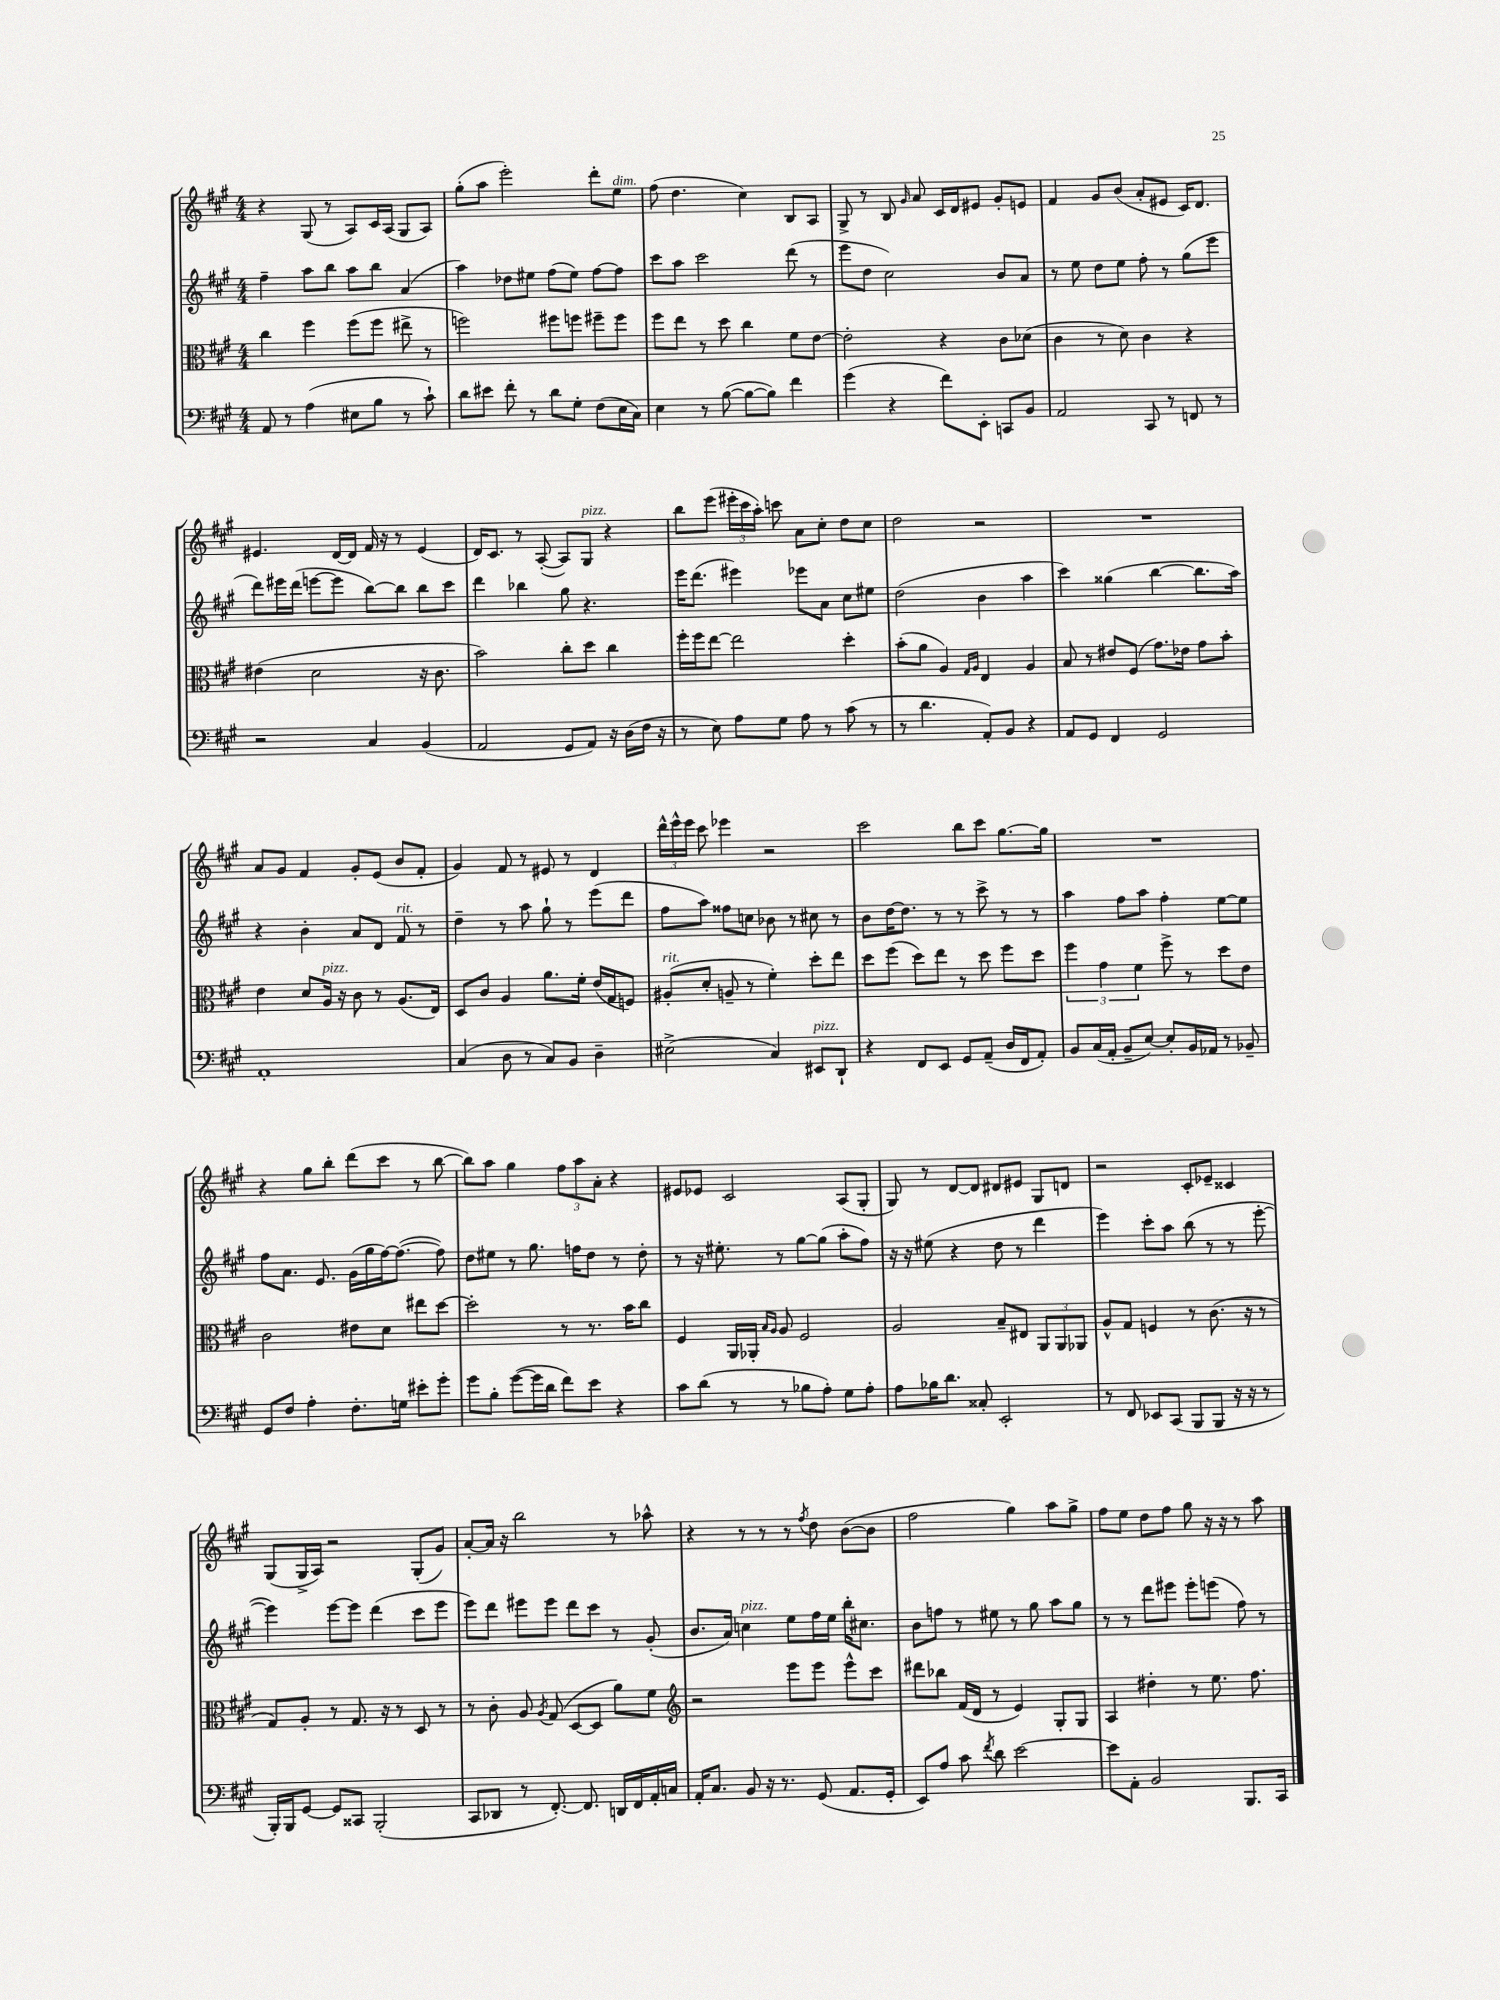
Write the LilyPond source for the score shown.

<<
\new StaffGroup <<
\new Staff = "s0" {
    \clef treble \key a \major \numericTimeSignature \time 4/4
    \autoBeamOff r4 gis8( r8 a8[) cis'16 a16]( gis8[ a8]) |
    gis''8[-.( a''8] e'''2-.) d'''8[-. e''8]^\markup { \italic "dim." } |
    fis''8( d''4. cis''4) b8[ a8] |
    gis8-> r8 b8 \grace { gis'16 } a'8 cis'16[ d'16 eis'8] gis'8[-. e'8] |
    fis'4 gis'8[ b'8]( a'8[-. eis'8] cis'16[) d'8.] |
    eis'4. d'16[~ d'16] fis'16 r16 r8 eis'4( |
    d'16[) cis'8.] r8 a8~-.( a8[) gis8]^\markup { \italic "pizz." } r4 |
    b''8[ e'''8]( \tuplet 3/2 { eis'''16[-. cis'''16 a''16]-.) } c'''8 a'8[ cis''8]-. d''8[ cis''8] |
    d''2 r2 |
    R1 |
    a'8[ gis'8] fis'4 gis'8[-. e'8]( b'8[ fis'8]-. |
    gis'4) fis'8 r8 eis'8 r8 d'4 |
    \tuplet 3/2 { d'''16[-^ e'''16-^ e'''16] } cis'''8 ees'''4 r2 |
    cis'''2 b''8[ cis'''8] gis''8.[~ gis''16] |
    R1 |
    r4 gis''8[ b''8]-. d'''8[( cis'''8] r8 b''8~ |
    b''8[) a''8] gis''4 \tuplet 3/2 { fis''8[ a''8 a'8]-. } r4 |
    eis'8[ ees'8] cis'2 a8[( gis8]-. |
    gis8) r8 d'8[~ d'8] dis'8[ eis'8] gis8[ d'8] |
    r2 cis'8[-. ees'8]-- cisis'4 |
    gis8[( gis16-> a16]) r2 gis8[-.( gis'8]) |
    a'8[~-. a'16] r16 b''2 r8 aes''8-^ |
    r4 r8 r8 r8 \acciaccatura { fis''8 } d''8 b'8[~( b'8] |
    fis''2 gis''4) a''8[ gis''8]-> |
    fis''8[ e''8] d''8[ fis''8] gis''8 r16 r16 r8 a''8 \bar "|." |
}
\new Staff = "s1" {
    \clef treble \key a \major \numericTimeSignature \time 4/4
    \autoBeamOff fis''4-- a''8[ b''8] a''8[ b''8] a'4( |
    a''4) des''8[ eis''8] fis''8[( eis''8]) fis''8[~ fis''8] |
    cis'''8[ a''8] cis'''2 d'''8( r8 |
    e'''8[ d''8] cis''2) b'8[ a'8] |
    r8 e''8 d''8[ e''8] fis''8-. r8 gis''8[( e'''8] |
    d'''8[) eis'''16 d'''16]( e'''8[~ e'''8] b''8[~) b''8] b''8[ cis'''8] |
    d'''4 bes''4 gis''8 r4. |
    e'''16[ d'''8.]( eis'''4) ees'''8[ a'8] cis''8[ eis''8] |
    d''2( b'4 a''4 |
    cis'''4) gisis''4( b''4~ b''8.[ a''16]) |
    r4 b'4-. a'8[ d'8] fis'8^\markup { \italic "rit." } r8 |
    d''4-- r8 a''8 gis''8-! r8 e'''8[( d'''8] |
    fis''8[ a''8]) fisis''8[ c''8] bes'8 r8 cis''8 r8 |
    b'8[ d''16~ d''8.] r8 r8 cis'''8-> r8 r8 |
    a''4 fis''8[ a''8] fis''4-. e''8[~ e''8] |
    fis''8[ a'8.] e'8. gis'16[( gis''16 fis''16~) fis''8.]~( fis''8) |
    d''8[ eis''8] r8 gis''8. f''16[ d''8] r8 d''8-. |
    r8 r16 eis''8.-. r8 gis''8[~ gis''8]( a''8[-. fis''8]) |
    r16 r16 eis''8( r4 d''8 r8 d'''4 |
    e'''4) cis'''8[-. a''8] b''8( r8 r8 e'''8~-. |
    e'''4) e'''8[~ e'''8] d'''4( cis'''8[ e'''8] |
    e'''8[) d'''8] eis'''8[ eis'''8] d'''8[ cis'''8] r8 gis'8-.( |
    b'8.[ a'16]) c''4^\markup { \italic "pizz." } e''8[ fis''16 e''16] b''16[-. cis''8.] |
    b'8[ f''8] r8 eis''8 r8 gis''8 a''8[ gis''8] |
    r8 r8 d'''8[ eis'''8] eis'''8[-. e'''8]( fis''8) r8 \bar "|." |
}
\new Staff = "s2" {
    \clef alto \key a \major \numericTimeSignature \time 4/4
    \autoBeamOff cis''4 fis''4 fis''8[( fis''8] eis''8-> r8 |
    f''2) fis''8[ f''8] fis''8[-- fis''8] |
    fis''8[ e''8] r8 d''8 cis''4 fis'8[ e'8]~ |
    e'2-. r4 cis'8[ des'8]( |
    cis'4 r8 d'8) cis'4 r4 |
    eis'4( d'2 r16 cis'8. |
    b'2) cis''8[-. d''8] cis''4 |
    fis''16[-. fis''16 e''8]~ e''2 d''4-. |
    b'8[-.( a'8] a4) \grace { gis16[ a16] } e4 a4 |
    b8 r8 eis'8[ fis8]( gis'8.[) ees'16] gis'8[ b'8]-. |
    e'4 d'8[ a16]^\markup { \italic "pizz." } r16 cis'8 r8 a8.[( e16]) |
    d8[ cis'8] a4 a'8.[ fis'16]-. e'16[( gis16 f8]) |
    ais8[-.^\markup { \italic "rit." }( d'8]-. a8-- r8 fis'4-.) d''8[-. e''8] |
    d''8[ fis''8]( d''8[) e''8] r8 d''8 fis''8[ d''8] |
    \tuplet 3/2 { fis''4 gis'4 fis'4 } fis''8-> r8 d''8[ e'8] |
    cis'2 eis'8[ d'8] eis''8[ d''8]~ |
    d''2-. r8 r8. b'16[ cis''8] |
    fis4 a,16[ aes,16]-. \grace { b16[ a16] } a8 fis2 |
    a2 b8[-- eis8] \tuplet 3/2 { a,8[ a,8 aes,8] } |
    a8[-^ gis8] f4 r8 cis'8.( r16 r8 |
    gis8[) a8]-. r8 gis8. r16 r8 d8 r8 |
    r8 cis'8-. a8 \acciaccatura { a8 } gis8( d8[~ d8] a'8[) fis'8] |
    \clef treble r2 e'''8[ e'''8] e'''8[-^ cis'''8] |
    dis'''8[ bes''8] fis'16[( d'16] r8 e'4) gis8[-. gis8] |
    a4 dis''4-. r8 e''8. fis''8. \bar "|." |
}
\new Staff = "s3" {
    \clef bass \key a \major \numericTimeSignature \time 4/4
    \autoBeamOff a,8 r8 a4( eis8[ b8] r8 cis'8-!) |
    d'8[ eis'8] fis'8-. r8 d'8[ gis8]-. fis8[( e16 cis16]) |
    e4 r8 b8~( b8[~ b8]) fis'4 |
    gis'4( r4 fis'8[) e,8]-. c,8[ b,8] |
    a,2 cis,8 r8 f,8 r8 |
    r2 cis4 b,4( |
    a,2 gis,8[ a,8]) r16 d16[( fis16] r16 |
    r8 e8) a8[ gis8] a8 r8 cis'8( r8 |
    r8 d'4. a,8[-.) b,8] r4 |
    a,8[ gis,8] fis,4 gis,2 |
    a,1-. |
    cis4( d8 r8 cis8[) b,8] d4-- |
    eis2->( cis4) eis,8[^\markup { \italic "pizz." } d,8]-! |
    r4 fis,8[ e,8] gis,8[ a,8]--( d16[ fis,16 a,8]-.) |
    b,8[ cis16( a,16]-. b,8[-- e8]~) e8[-. b,16 aes,16] r8 bes,8-- |
    gis,8[ fis8] a4-. fis8.[-. g16] eis'8[-. gis'8]-. |
    gis'8[ b8]-. gis'8[~( gis'16 d'16] fis'8[) e'8] r4 |
    cis'8[ d'8]( r8 r8 bes8[ a8]-.) gis8[ a8]-. |
    a8[ bes16 d'8.] cisis8-. e,2-. |
    r8 fis,8 ees,8[ cis,8]( b,,8[ b,,8] r16 r16 r8 |
    b,,16[-.) b,,16 gis,8]~ gis,8[ cisis,8] b,,2-.( |
    cis,8[ des,8] r8 fis,8.~-.) fis,8. d,16[ fis,16 a,16-. c16] |
    a,16[-. cis8.] b,8 r16 r8. gis,8( a,8.[ gis,16]-. |
    e,8[) a8] cis'8 \acciaccatura { fis'8 } d'8 e'2~ |
    e'8[ a,8]-. b,2 b,,8.[ cis,16] \bar "|." |
}
>>
>>
\layout { \context { \Score \remove "Bar_number_engraver" } }
